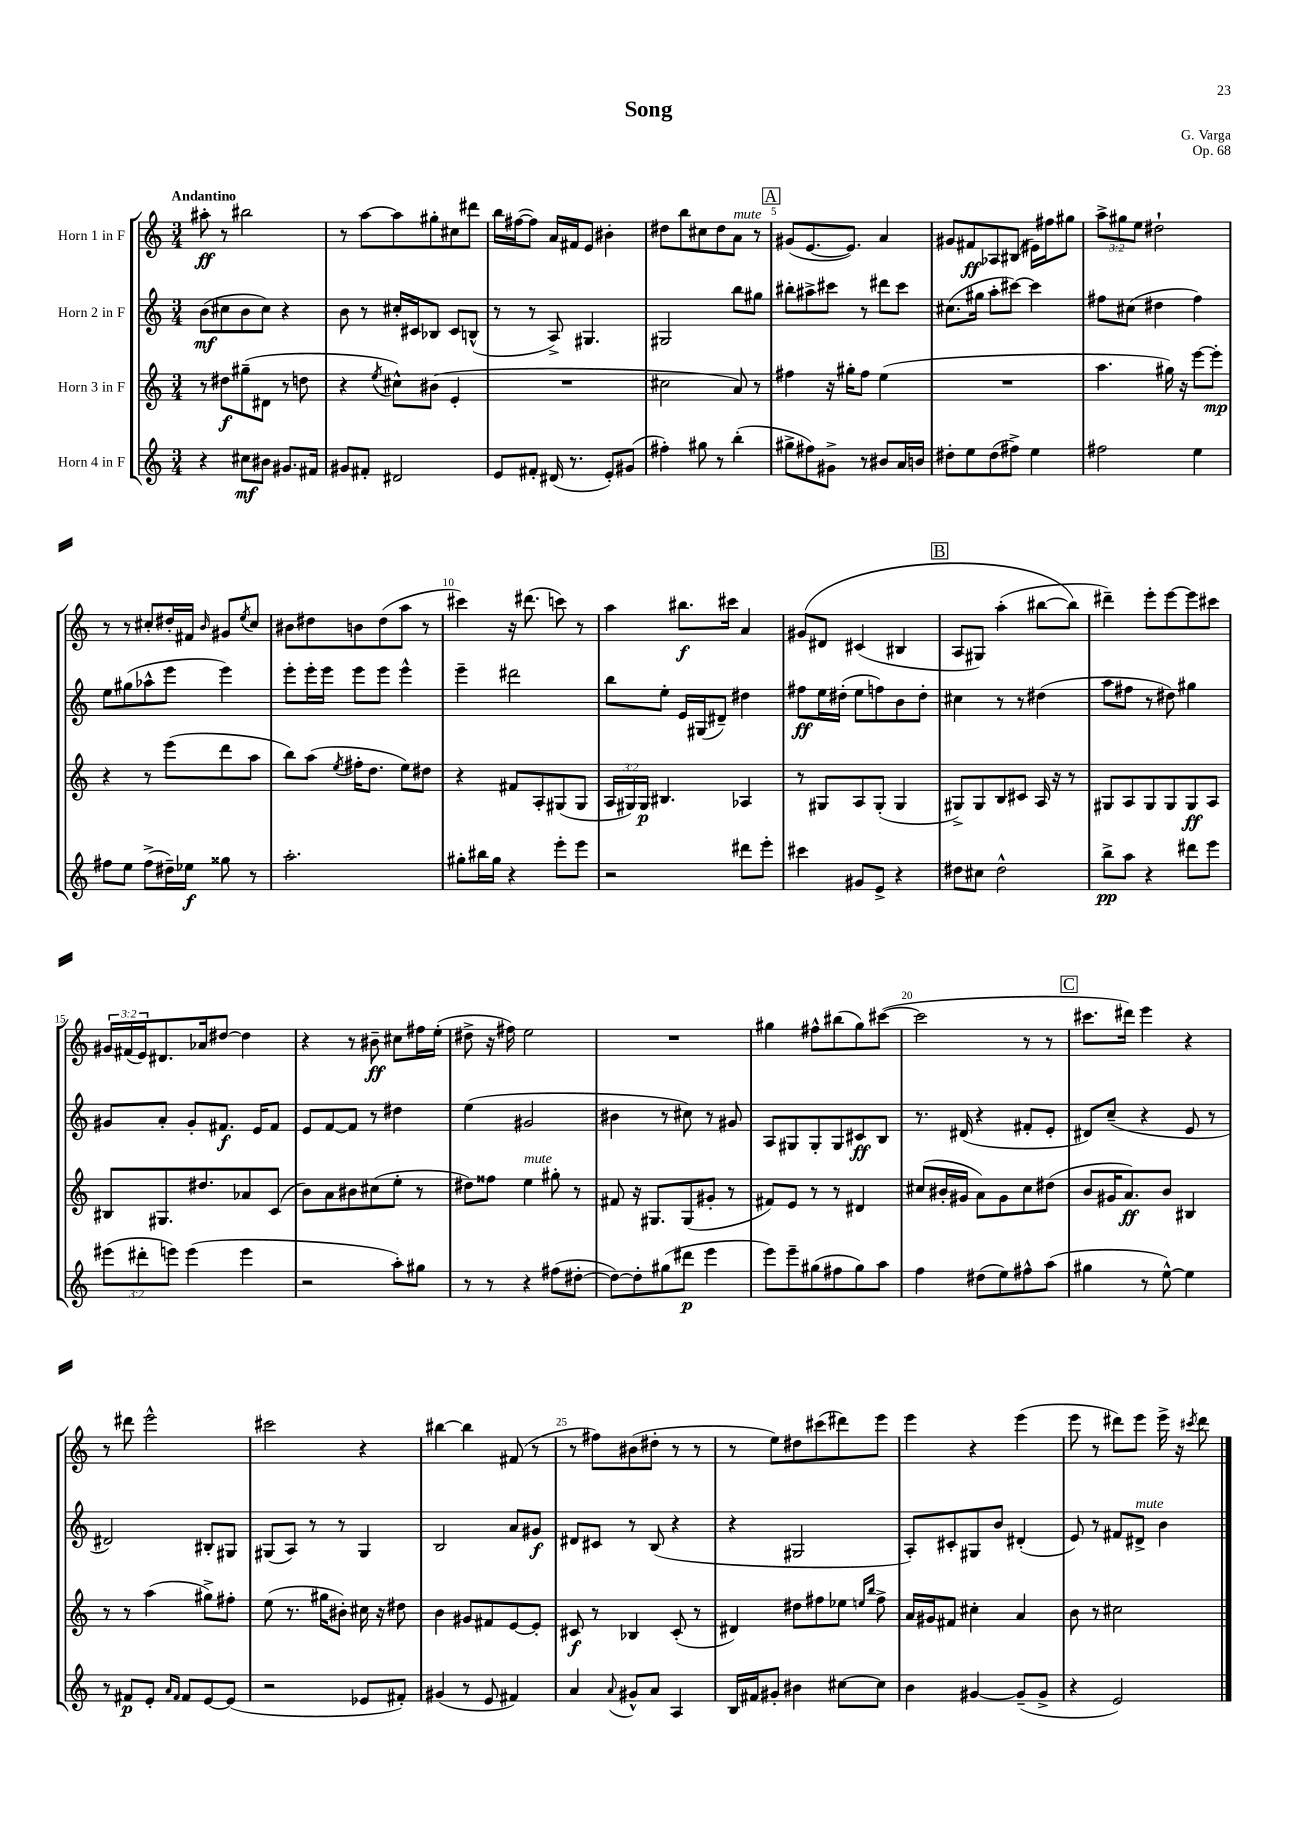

**kern	**dynam	**kern	**dynam	**kern	**dynam	**kern	**dynam
*part4	*part4	*part3	*part3	*part2	*part2	*part1	*part1
*staff4	*staff4	*staff3	*staff3	*staff2	*staff2	*staff1	*staff1
*I"Horn 4 in F	*	*I"Horn 3 in F	*	*I"Horn 2 in F	*	*I"Horn 1 in F	*
*clefG2	*	*clefG2	*	*clefG2	*	*clefG2	*
*k[]	*	*k[]	*	*k[]	*	*k[]	*
*M3/4	*	*M3/4	*	*M3/4	*	*M3/4	*
=1	=1	=1	=1	=1	=1	=1	=1
!	!	!	!	!	!	!LO:TX:a:B:t=Andantino	!
4r	.	8r	.	(8b\L	mf	8aa#X'\	ff
.	.	8dd#X\L	f	8cc#X\	.	8r	.
8cc#X\L	mf	(8gg#X~\	.	8b\	.	2bb#X\	.
8b#X\J	.	8d#X\J	.	8cc#\J)	.	.	.
8.g#X/L	.	8r	.	4r	.	.	.
.	.	8ddn\	.	.	.	.	.
16f#X/Jk	.	.	.	.	.	.	.
=2	=2	=2	=2	=2	=2	=2	=2
8g#X/L	.	4r	.	8b\	.	8r	.
8f#X'/J	.	.	.	8r	.	[8aa\L	.
.	.	8qee/	.	.	.	.	.
2d#X/	.	8cc#X^^\L)	.	16cc#X'/LL	.	8aa\]	.
.	.	.	.	16c#X/J	.	.	.
.	.	(8b#X\J	.	8B-X/J	.	8gg#X'\	.
.	.	4e'/	.	8c#/L	.	8cc#X\	.
.	.	.	.	(8Bn^^/J	.	8ddd#X\J	.
=3	=3	=3	=3	=3	=3	=3	=3
8e/L	.	2.r	.	8r	.	16bb\LL	.
.	.	.	.	.	.	([16ff#X\J	.
8f#X'/J	.	.	.	8r	.	8ff#\J])	.
(16d#X/	.	.	.	8A^/)	.	16a/LL	.
8.r	.	.	.	.	.	16f#X/J	.
.	.	.	.	4.G#X/	.	8e/J	.
8e'/L)	.	.	.	.	.	4b#X'\	.
(8g#X/J	.	.	.	.	.	.	.
=4	=4	=4	=4	=4	=4	=4	=4
4ff#X'\)	.	2cc#X\	.	2G#X/	.	8dd#X\L	.
.	.	.	.	.	.	8bb\	.
8gg#X\	.	.	.	.	.	8cc#X\	.
8r	.	.	.	.	.	8dd#\	.
!	!	!	!	!	!	!LO:TX:a:i:t=mute	!
(4bb'\	.	8a/)	.	8bb\L	.	8a\J	.
.	.	8r	.	8gg#X\J	.	8r	.
!!LO:REH:place=s1:t=A
=5	=5	=5	=5	=5	=5	=5	=5
8gg#X^\L	.	4ff#X\	.	8bb#X'\L	.	(8g#X/L	.
8ff#X\)	.	.	.	8aa#X^\	.	[8.e/	.
8g#X^\J	.	16r	.	8ccc#X\J	.	.	.
.	.	16gg#X'\KL	.	.	.	8.e/J])	.
8r	.	8ff#\J	.	8r	.	.	.
8b#X/L	.	(4ee\	.	8ddd#X\L	.	4a/	.
16a/L	.	.	.	8ccc#\J	.	.	.
16bn/JJ	.	.	.	.	.	.	.
=6	=6	=6	=6	=6	=6	=6	=6
8dd#X'\L	.	2.r	.	(8.cc#X\L	.	8g#X/L	.
8ee\	.	.	.	.	.	8f#X/	ff
.	.	.	.	16gg#X\Jk	.	.	.
(8dd#\	.	.	.	8aa'\L	.	8A-X/	.
8ff#X^\J)	.	.	.	[8ccc#X\J)	.	(8B#X/J	.
4ee\	.	.	.	4ccc#\]	.	16e#X\LL)	.
.	.	.	.	.	.	16ff#X\J	.
.	.	.	.	.	.	8gg#X\J	.
=7	=7	=7	=7	=7	=7	=7	=7
2ff#X\	.	4.aa\	.	8ff#X\L	.	12aa^\L	.
.	.	.	.	.	.	12gg#X\	.
.	.	.	.	(8cc#X\J	.	.	.
.	.	.	.	.	.	12ee\J	.
.	.	.	.	4dd#X\	.	2dd#X`\	.
.	.	16gg#X\)	.	.	.	.	.
.	.	16r	.	.	.	.	.
4ee\	.	[8eee\L	.	4ff#\)	.	.	.
.	.	8eee'\J]	mp	.	.	.	.
!!LO:LB:g=z
=8	=8	=8	=8	=8	=8	=8	=8
8ff#X\L	.	4r	.	8ee\L	.	8r	.
8ee\J	.	.	.	(8gg#X\	.	8r	.
(8ff#^\L	.	8r	.	8aa-X^^\	.	8cc#X'/L	.
16dd#X~\L)	.	(8eee\L	.	8eee\J	.	16dd#X'/L	.
16ee-X\JJ	f	.	.	.	.	16f#X/JJ	.
.	.	.	.	.	.	16qqb/	.
8gg##X\	.	8ddd\	.	4eee\)	.	8g#X/L	.
.	.	.	.	.	.	8qee/	.
8r	.	8aa\J	.	.	.	8cc#/J	.
=9	=9	=9	=9	=9	=9	=9	=9
2.aa'\	.	8bb\L)	.	8eee'\L	.	8b#X\L	.
.	.	(8aa\J	.	16eee'\L	.	8dd#X\	.
.	.	.	.	16eee\JJ	.	.	.
.	.	8qee/	.	.	.	.	.
.	.	16ff#X'\KL	.	8eee\L	.	8bn\	.
.	.	8.dd\J	.	.	.	.	.
.	.	.	.	8eee\J	.	(8dd#\	.
.	.	8ee\L)	.	4eee^^\	.	8aa\J	.
.	.	8dd#X\J	.	.	.	8r	.
=10	=10	=10	=10	=10	=10	=10	=10
8gg#X'\L	.	4r	.	4eee~\	.	4ccc#X\)	.
16bb#X\L	.	.	.	.	.	.	.
16gg#\JJ	.	.	.	.	.	.	.
4r	.	8f#X/L	.	2ddd#X\	.	16r	.
.	.	.	.	.	.	(8.ddd#X\	.
.	.	8A'/	.	.	.	.	.
8eee'\L	.	(8G#X/	.	.	.	8cccn\)	.
8eee\J	.	8G#/J	.	.	.	8r	.
=11	=11	=11	=11	=11	=11	=11	=11
2r	.	24A/LL	.	8bb\L	.	4aa\	.
.	.	24G#X/)	.	.	.	.	.
.	.	24G#/JJ	p	.	.	.	.
.	.	4.B#X/	.	8ee'\J	.	.	.
.	.	.	.	16e/LL	.	8.bb#X\L	f
.	.	.	.	(16G#X/J	.	.	.
.	.	.	.	8d#X~/J)	.	.	.
.	.	.	.	.	.	16ccc#X\Jk	.
8ddd#X\L	.	4A-X/	.	4dd#X\	.	4a/	.
8eee'\J	.	.	.	.	.	.	.
=12	=12	=12	=12	=12	=12	=12	=12
4ccc#X\	.	8r	.	8ff#X\L	ff	(8g#X/L	.
.	.	8G#X/L	.	16ee\L	.	8d#X/J	.
.	.	.	.	(16dd#X'\JJ	.	.	.
8g#X/L	.	8A/	.	8ee\L	.	(4c#X/	.
8e^/J	.	(8G#'/J	.	8ffn\)	.	.	.
4r	.	4G#/	.	8b\	.	4B#X/	.
.	.	.	.	8dd#'\J	.	.	.
!!LO:REH:place=s1:t=B
=13	=13	=13	=13	=13	=13	=13	=13
8dd#X\L	.	8G#X^/L)	.	4cc#X\	.	8A/L	.
8cc#X\J	.	8G#/	.	.	.	8G#X/J)	.
2dd#^^\	.	8B/	.	8r	.	(4aa'\	.
.	.	8c#X/J	.	8r	.	.	.
.	.	16A/	.	(4dd#X\	.	[8bb#X\L	.
.	.	16r	.	.	.	.	.
.	.	8r	.	.	.	8bb#\J])	.
=14	=14	=14	=14	=14	=14	=14	=14
8bb^\L	pp	8G#X/L	.	8aa\L	.	4ddd#X~\)	.
8aa\J	.	8A/	.	8ff#X\J	.	.	.
4r	.	8G#/	.	8r	.	8eee'\L	.
.	.	8G#/	.	8dd#X\)	.	[8eee\	.
8ddd#X\L	.	8G#/	ff	4gg#X\	.	8eee\]	.
8eee\J	.	8A/J	.	.	.	8ccc#X\J	.
!!LO:LB:g=z
=15	=15	=15	=15	=15	=15	=15	=15
(12eee#X\L	.	8B#X/L	.	8g#X/L	.	24g#X/LL	.
.	.	.	.	.	.	(24f#X/	.
12ddd#X'\	.	.	.	.	.	24e/J)	.
.	.	8.G#X/	.	8a'/J	.	8.d#X/	.
12eeen\J)	.	.	.	.	.	.	.
(4eee\	.	.	.	8g#'/L	.	.	.
.	.	8.dd#X/	.	.	.	16a-X/k	.
.	.	.	.	8.f#X/J	f	[8dd#X/J	.
4eee\	.	8a-X/	.	.	.	4dd#\]	.
.	.	.	.	16e/KL	.	.	.
.	.	(8c/J	.	8f#/J	.	.	.
=16	=16	=16	=16	=16	=16	=16	=16
2r	.	8b\L)	.	8e/L	.	4r	.
.	.	8a\	.	[8f/	.	.	.
.	.	8b#X\	.	8f/J]	.	8r	.
.	.	(8cc#X\	.	8r	.	8b#X~\	ff
8aa'\L)	.	8ee'\J	.	4dd#X\	.	8cc#X\L	.
8gg#X\J	.	8r	.	.	.	16ff#X\L	.
.	.	.	.	.	.	(16ee'\JJ	.
=17	=17	=17	=17	=17	=17	=17	=17
8r	.	8dd#X\L)	.	(4ee\	.	8dd#X^\	.
8r	.	8ff##X\J	.	.	.	16r	.
.	.	.	.	.	.	16ff#X\)	.
!	!	!LO:TX:a:i:t=mute	!	!	!	!	!
4r	.	4ee\	.	2g#X/	.	2ee\	.
(8ff#X\L	.	8gg#X'\	.	.	.	.	.
[8dd#X'\J	.	8r	.	.	.	.	.
=18	=18	=18	=18	=18	=18	=18	=18
8dd#\L_)	.	8f#X/	.	4b#X\	.	2.r	.
8dd#'\]	.	16r	.	.	.	.	.
.	.	8.G#X/L	.	.	.	.	.
(8gg#X\	.	.	.	8r	.	.	.
8ddd#X\J	p	(8G#/	.	8cc#X\)	.	.	.
4eee\	.	8g#X'/J	.	8r	.	.	.
.	.	8r	.	8g#X/	.	.	.
=19	=19	=19	=19	=19	=19	=19	=19
8eee\L)	.	8f#X/L)	.	8A/L	.	4gg#X\	.
8eee~\	.	8e/J	.	8G#X/	.	.	.
(8gg#X\	.	8r	.	8G#'/	.	8ff#X^^\L	.
8ff#X\	.	8r	.	8G#/	.	(8bb#X\	.
8gg#\)	.	4d#X/	.	8c#X/	ff	8gg#\)	.
8aa\J	.	.	.	8B/J	.	([8ccc#X\J	.
=20	=20	=20	=20	=20	=20	=20	=20
4ff\	.	(8cc#X/L	.	8.r	.	2ccc#\]	.
.	.	16b#X'/L	.	.	.	.	.
.	.	16g#X/JJ	.	(16d#X/	.	.	.
(8dd#X\L	.	8a\L)	.	4r	.	.	.
8ee\)	.	8g#\	.	.	.	.	.
8ff#X^^\	.	8cc#\	.	8f#X'/L	.	8r	.
(8aa\J	.	(8dd#X\J	.	8e'/J	.	8r	.
!!LO:REH:place=s1:t=C
=21	=21	=21	=21	=21	=21	=21	=21
4gg#X\	.	8b/L	.	8d#X/L)	.	8.ccc#X\L	.
.	.	16g#X/K	.	(8cc~/J	.	.	.
.	.	8.a/)	ff	.	.	16ddd#X\Jk)	.
8r	.	.	.	4r	.	4eee\	.
[8ee^^\)	.	8b/J	.	.	.	.	.
4ee\]	.	4B#X/	.	8e/	.	4r	.
.	.	.	.	8r	.	.	.
!!LO:LB:g=z
=22	=22	=22	=22	=22	=22	=22	=22
8r	.	8r	.	2d#X/)	.	8r	.
8f#X/L	p	8r	.	.	.	8ddd#X\	.
8e'/J	.	(4aa\	.	.	.	2eee^^\	.
16qqa/LL	.	.	.	.	.	.	.
16qqf#/JJ	.	.	.	.	.	.	.
8f#/L	.	.	.	.	.	.	.
[8e/	.	8gg#X^\L)	.	8B#X'/L	.	.	.
(8e/J]	.	8ff#X'\J	.	8G#X/J	.	.	.
=23	=23	=23	=23	=23	=23	=23	=23
2r	.	(8ee\	.	(8G#X/L	.	2ccc#X\	.
.	.	8.r	.	8A/J)	.	.	.
.	.	.	.	8r	.	.	.
.	.	16gg#X\KL	.	.	.	.	.
.	.	8b#X'\J)	.	8r	.	.	.
8e-X/L	.	16cc#X\	.	4G#/	.	4r	.
.	.	16r	.	.	.	.	.
8f#X'/J)	.	8dd#X\	.	.	.	.	.
=24	=24	=24	=24	=24	=24	=24	=24
(4g#X/	.	4b\	.	2B/	.	[4bb#X\	.
8r	.	8g#X/L	.	.	.	4bb#\]	.
8e/	.	8f#X/	.	.	.	.	.
4f#X/)	.	[8e/	.	8a/L	.	(8f#X/	.
.	.	8e'/J]	.	8g#X/J	f	8r	.
=25	=25	=25	=25	=25	=25	=25	=25
4a/	.	8c#X/	f	8d#X/L	.	8r	.
.	.	8r	.	8c#X/J	.	8ff#X\L)	.
8qqa/	.	.	.	.	.	.	.
8g#X^^/L	.	4B-X/	.	8r	.	(8b#X\	.
8a/J	.	.	.	(8B/	.	8dd#X'\J	.
4A/	.	(8c#'/	.	4r	.	8r	.
.	.	8r	.	.	.	8r	.
=26	=26	=26	=26	=26	=26	=26	=26
16B/LL	.	4d#X/)	.	4r	.	8r	.
16f#X/J	.	.	.	.	.	.	.
8g#X'/J	.	.	.	.	.	8ee\L)	.
4b#X\	.	8dd#X\L	.	2G#X/	.	8dd#X\	.
.	.	8ff#X\	.	.	.	(8ccc#X\	.
[8cc#X\L	.	8ee-X\J	.	.	.	8ddd#X\)	.
.	.	16qqeen/LL	.	.	.	.	.
.	.	16qqbb/JJ	.	.	.	.	.
8cc#\J]	.	8ff#^\	.	.	.	8eee\J	.
=27	=27	=27	=27	=27	=27	=27	=27
4b\	.	16a/LL	.	8A'/L)	.	4eee\	.
.	.	16g#X/J	.	.	.	.	.
.	.	8f#X/J	.	8c#X'/	.	.	.
[4g#X/	.	4cc#X'\	.	8G#X/	.	4r	.
.	.	.	.	8b/J	.	.	.
(8g#~/L]	.	4a/	.	(4d#X'/	.	(4eee\	.
8g#^/J	.	.	.	.	.	.	.
=28	=28	=28	=28	=28	=28	=28	=28
4r	.	8b\	.	8e/)	.	8eee\	.
.	.	8r	.	8r	.	8r	.
2e/)	.	2cc#X\	.	8f#X/L	.	8ddd#X\L)	.
!	!	!	!	!LO:TX:a:i:t=mute	!	!	!
.	.	.	.	8d#X^/J	.	8eee\J	.
.	.	.	.	4b\	.	16eee^\	.
.	.	.	.	.	.	16r	.
.	.	.	.	.	.	8qccc#X/	.
.	.	.	.	.	.	8ddd#\	.
==	==	==	==	==	==	==	==
*-	*-	*-	*-	*-	*-	*-	*-
